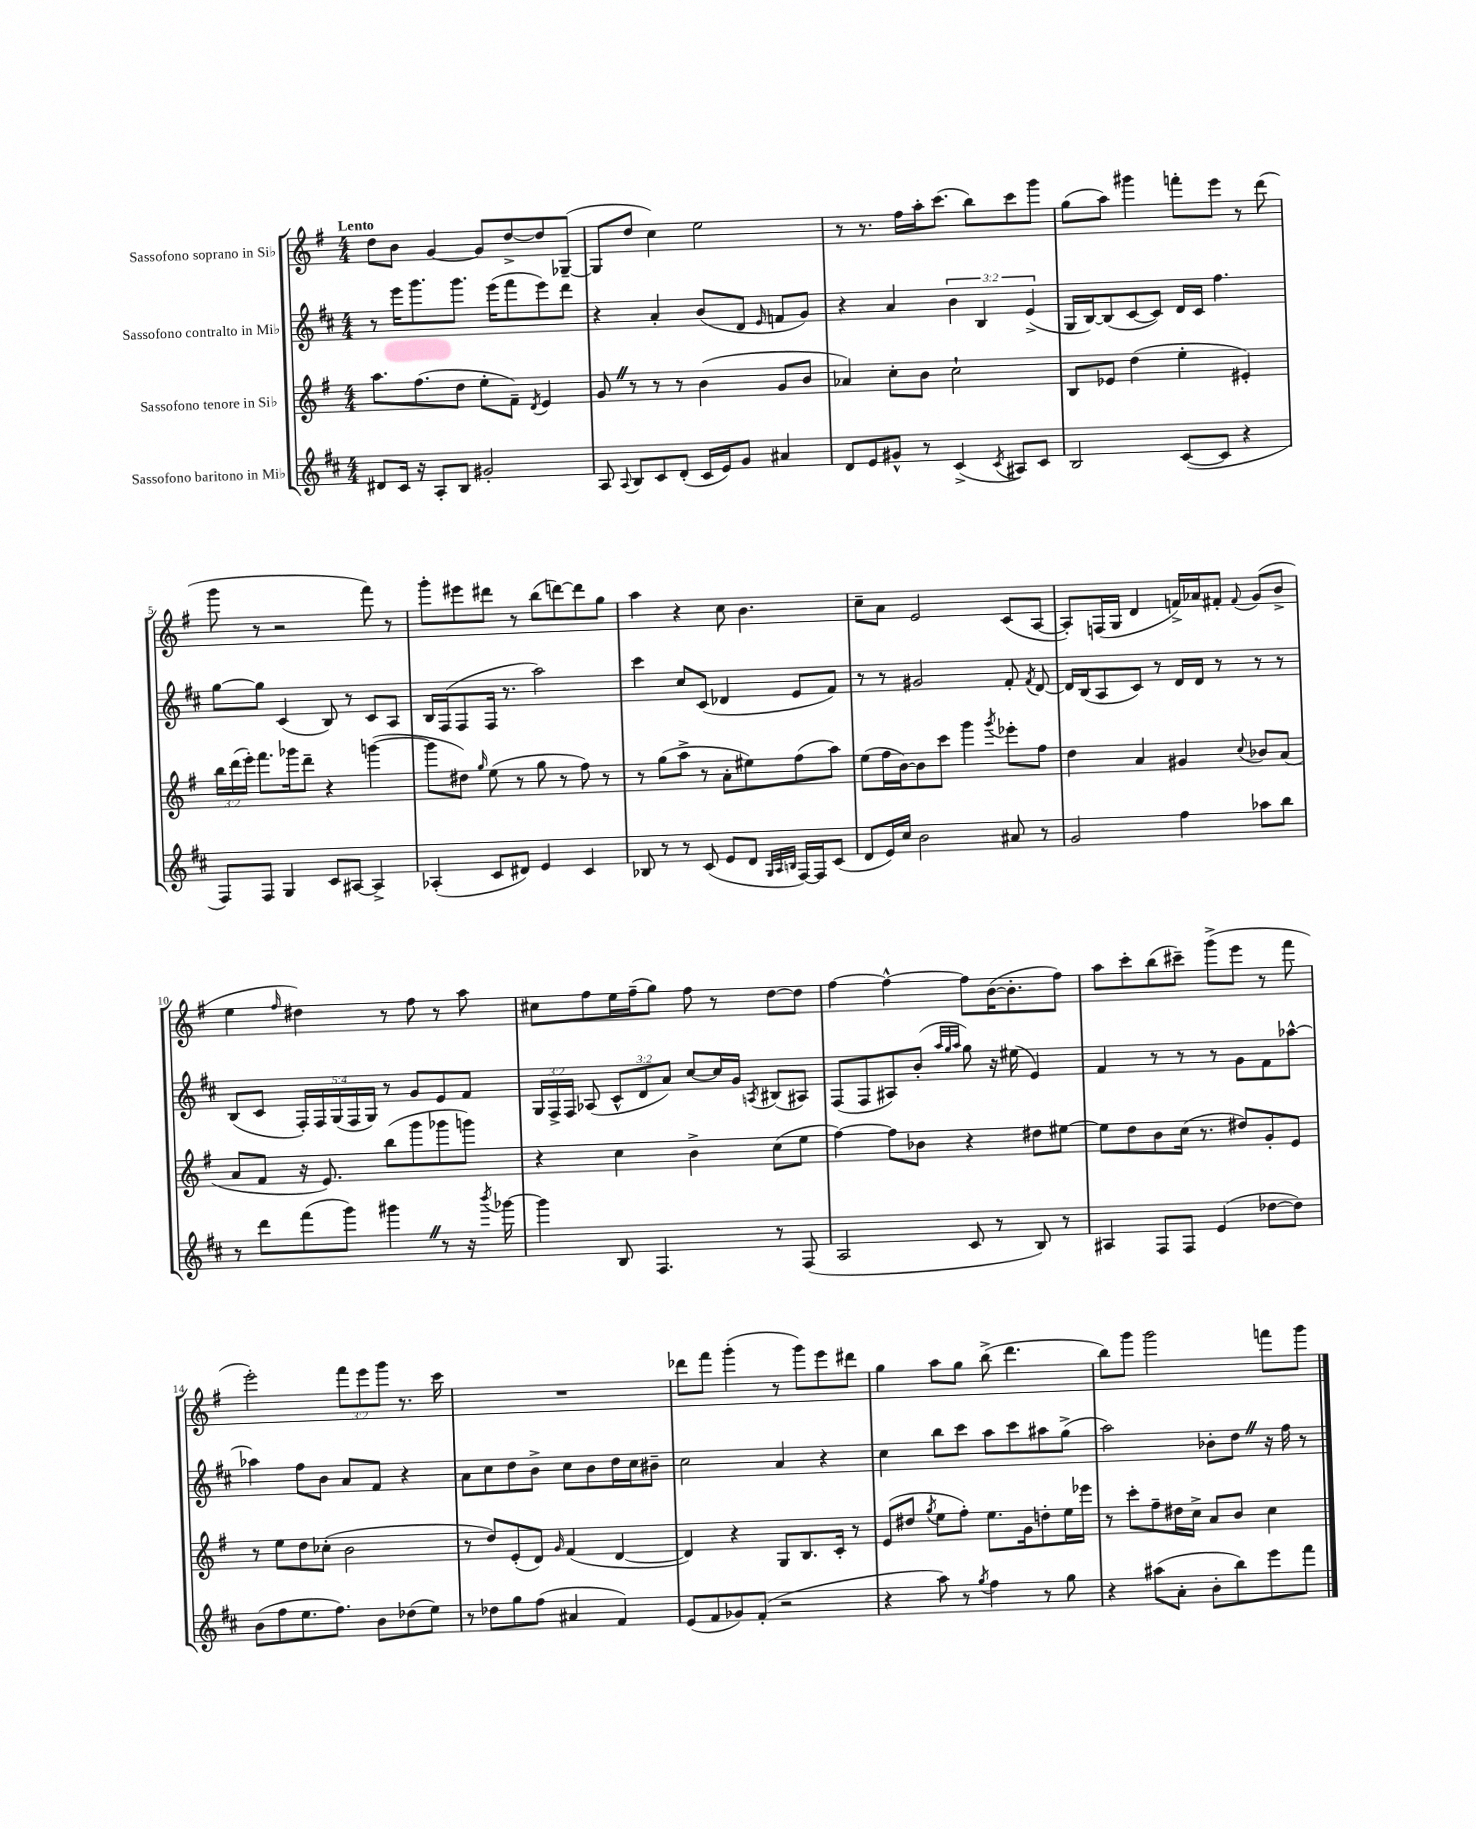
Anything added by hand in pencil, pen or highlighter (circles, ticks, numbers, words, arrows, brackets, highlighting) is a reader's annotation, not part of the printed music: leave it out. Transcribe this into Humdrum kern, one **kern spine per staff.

**kern	**kern	**kern	**kern
*staff4	*staff3	*staff2	*staff1
*clefG2	*clefG2	*clefG2	*clefG2
*k[f#c#]	*k[f#]	*k[f#c#]	*k[f#]
*M4/4	*M4/4	*M4/4	*M4/4
8d#	8.aa	8r	8dd
16c#	.	16eee	8b
16r	(8.ff#	8.ggg	.
8A'	.	.	[4g
8B	8dd	8.ggg	.
2g#'	8ee'	.	8g]
.	.	(16eee	.
.	8f#~)	8fff#	[8dd^
.	8qd	.	.
.	4e	8eee)	8dd]
.	.	8ddd	([8G-~
=	=	=	=
8A	8g	4r	8G-]
8qqA	.	.	.
8B	8r	.	8dd
8c#	8r	4a'	4cc)
(8d'	8r	.	.
16c#	(4b	(8b	2ee
16e)	.	.	.
8g	.	8d	.
.	.	16qqe	.
4a#	8g	8f	.
.	8b	8g)	.
=	=	=	=
8d	4a-)	4r	8r
8e	.	.	8.r
8g#^^	8cc'	4a	.
.	.	.	16ff#
8r	8b	.	16aa'
.	.	.	(8.ccc
(4c#^	2cc`	6b	.
.	.	.	8bb)
.	.	6B	.
8qc#	.	.	.
8A#)	.	.	8ccc
.	.	(6e^	.
8c#	.	.	8ggg
=	=	=	=
2B	8B	16G	(8gg
.	.	[16B)	.
.	8e-	(8B]	8aa)
.	(4dd	[8c#	4ggg#
.	.	8c#])	.
([8c#	4ee'	16d	8fff'
.	.	16c#	.
8c#]	.	4.ff#	8eee
4r	4e#')	.	8r
.	.	.	(8ddd
=	=	=	=
8F#)	24bb	[8gg	8ggg
.	(24ddd	.	.
.	24eee')	.	.
8F#	8.fff#	8gg]	8r
4G	.	(4c#	2r
.	16ggg-	.	.
.	8ddd~	.	.
8c#	4r	8B)	.
[8A#	.	8r	.
4A#^]	([4ggg	8c#	8fff#)
.	.	8A	8r
=	=	=	=
(4A-'	8ggg]	16B	8ggg'
.	.	(16F#	.
.	8dd#)	8F#	8eee#
.	16qqgg	.	.
8c#	(8ee	16F#	8ddd#
.	.	8.r	.
8d#)	8r	.	8r
4e	8gg	2aa)	(8bb
.	8r	.	[8ddd)
4c#	8ff#)	.	8ddd]
.	8r	.	8gg
=	=	=	=
8B-	8r	4ccc#	4aa
8r	(8gg	.	.
8r	8aa^	8cc#	4r
(8c#	8r	(8c#	.
8e	8a'	4d-	8cc
8d	8ee#)	.	4.b
32qqG	.	.	.
32qqA	.	.	.
32qqB	.	.	.
[16F#)	(8ff#	8e	.
16F#]	.	.	.
(8c#	8aa)	8f#)	.
=	=	=	=
8d	(8ee	8r	8cc~
16e)	16ff#	8r	8a
16cc#	[16b)	.	.
2b	8b]	2g#	2e
.	8ccc	.	.
.	4ggg	.	.
.	8qggg	.	.
8a#	8eee-'	8f#'	(8c
.	.	8qf#	.
8r	8ff#	[8d	[8A
=	=	=	=
2g	4dd	16d]	8A'])
.	.	(16B	.
.	.	8A	(16F
.	.	.	16G
.	4a	8c#)	4d
.	.	8r	.
4ff#	4g#	16d	16f^)
.	.	16d	16a-
.	.	8r	8f#'
.	8qqcc	.	8qqf#
8aa-	8b-	8r	(8g
8bb	(8a	8r	8b^
=	=	=	=
8r	8a	(8B	4ee
8ddd	8f#	8c#	.
.	.	.	16qqff#
(8fff#	16r	20F#')	4dd#)
.	.	20F#	.
.	8.e)	.	.
.	.	(20G	.
8ggg)	.	.	.
.	.	20F#	.
.	.	20G)	.
4ggg#	(8bb	8r	8r
.	8ggg	8g	8ff#
8r	8ggg-	8e	8r
16r	8ggg)	8f#	8aa
8qbbb	.	.	.
[16ggg-	.	.	.
=	=	=	=
4ggg-]	4r	24G	8cc#
.	.	24F#^	.
.	.	24F#	.
.	.	(8A-	8ff#
8B	4cc	12c#^^	16ee
.	.	.	(16ff#~
.	.	12d	.
4.F#	.	.	8gg)
.	.	12a)	.
.	4b^	[8cc#	8ff#
.	.	16cc#]	8r
.	.	16g	.
.	.	8qA	.
8r	(8cc	(8B#	[8dd
(8F#	8ee	8A#)	8dd]
=	=	=	=
2A	[4ff#)	(8F#	[4ff#
.	.	8F#	.
.	8ff#]	8A#)	4ff#^^_
.	8b-	(8b'	.
.	.	32qqaa	.
.	.	32qqgg	.
.	.	32qqaa	.
8c#	4r	8gg)	8ff#]
8r	.	16r	([16b
.	.	(16ee#	8.b']
8B)	8dd#	4e)	.
8r	[8ee#	.	8ff#)
=	=	=	=
4A#	8ee#]	4f#	8aa
.	8dd	.	8ccc'
8F#	8b	8r	(8bb
8F#	(16cc	8r	8ccc#~)
.	8.r	.	.
(4e	.	8r	(8ggg^
.	8dd#)	8g	8eee
[8dd-	8g'	8f#	8r
8dd-])	8e	[8aa-^^	8fff#
=	=	=	=
(8b	8r	4aa-]	2eee')
8ff#	8ee	.	.
8.ee	8dd	8ff#	.
.	(8cc-'	8b	.
8.ff#)	.	.	.
.	2b	8a	12fff#
.	.	.	12eee
8b	.	8f#	.
.	.	.	12ggg
(8dd-	.	4r	8.r
8ee)	.	.	.
.	.	.	16ccc
=	=	=	=
8r	8r	8a	1r
8dd-	8dd)	8cc#	.
8gg	(8e'	8dd	.
(8ff#	8d)	8b^	.
.	16qqg	.	.
4a#	(4f#	8cc#	.
.	.	8b	.
4f#)	[4d	16dd	.
.	.	16cc#	.
.	.	8b#~	.
=	=	=	=
(8e	4d])	2cc#	8ddd-
8f#	.	.	8fff#
8g-)	4r	.	(4ggg'
(8f#'	.	.	.
2r	8G	4a	8r
.	8.B	.	8ggg)
.	.	4r	8eee
.	16c'	.	.
.	8r	.	8ddd#
=	=	=	=
4r	(8e	4cc#	4gg
.	8dd#	.	.
.	8qgg	.	.
8aa)	8ee	8bb	8aa
8r	8ff#')	8ccc#	8gg
8qgg	.	.	.
4ff#	8.ee	8aa	(8bb^
.	.	8ccc#	4.ddd
.	16g	.	.
8r	8dd'	8aa#	.
8gg	16ee	(8gg^	.
.	16eee-	.	.
=	=	=	=
4r	8r	2aa)	8bb)
.	8ccc'	.	8ggg
(8aa#	8ff#~	.	2ggg
8a'	16dd#	.	.
.	16cc^	.	.
8b'	8a	8b-'	.
8bb)	8b	8dd	.
8eee	4cc	16r	8fff
.	.	16ff#	.
8fff#	.	8r	8ggg
==	==	==	==
*-	*-	*-	*-
